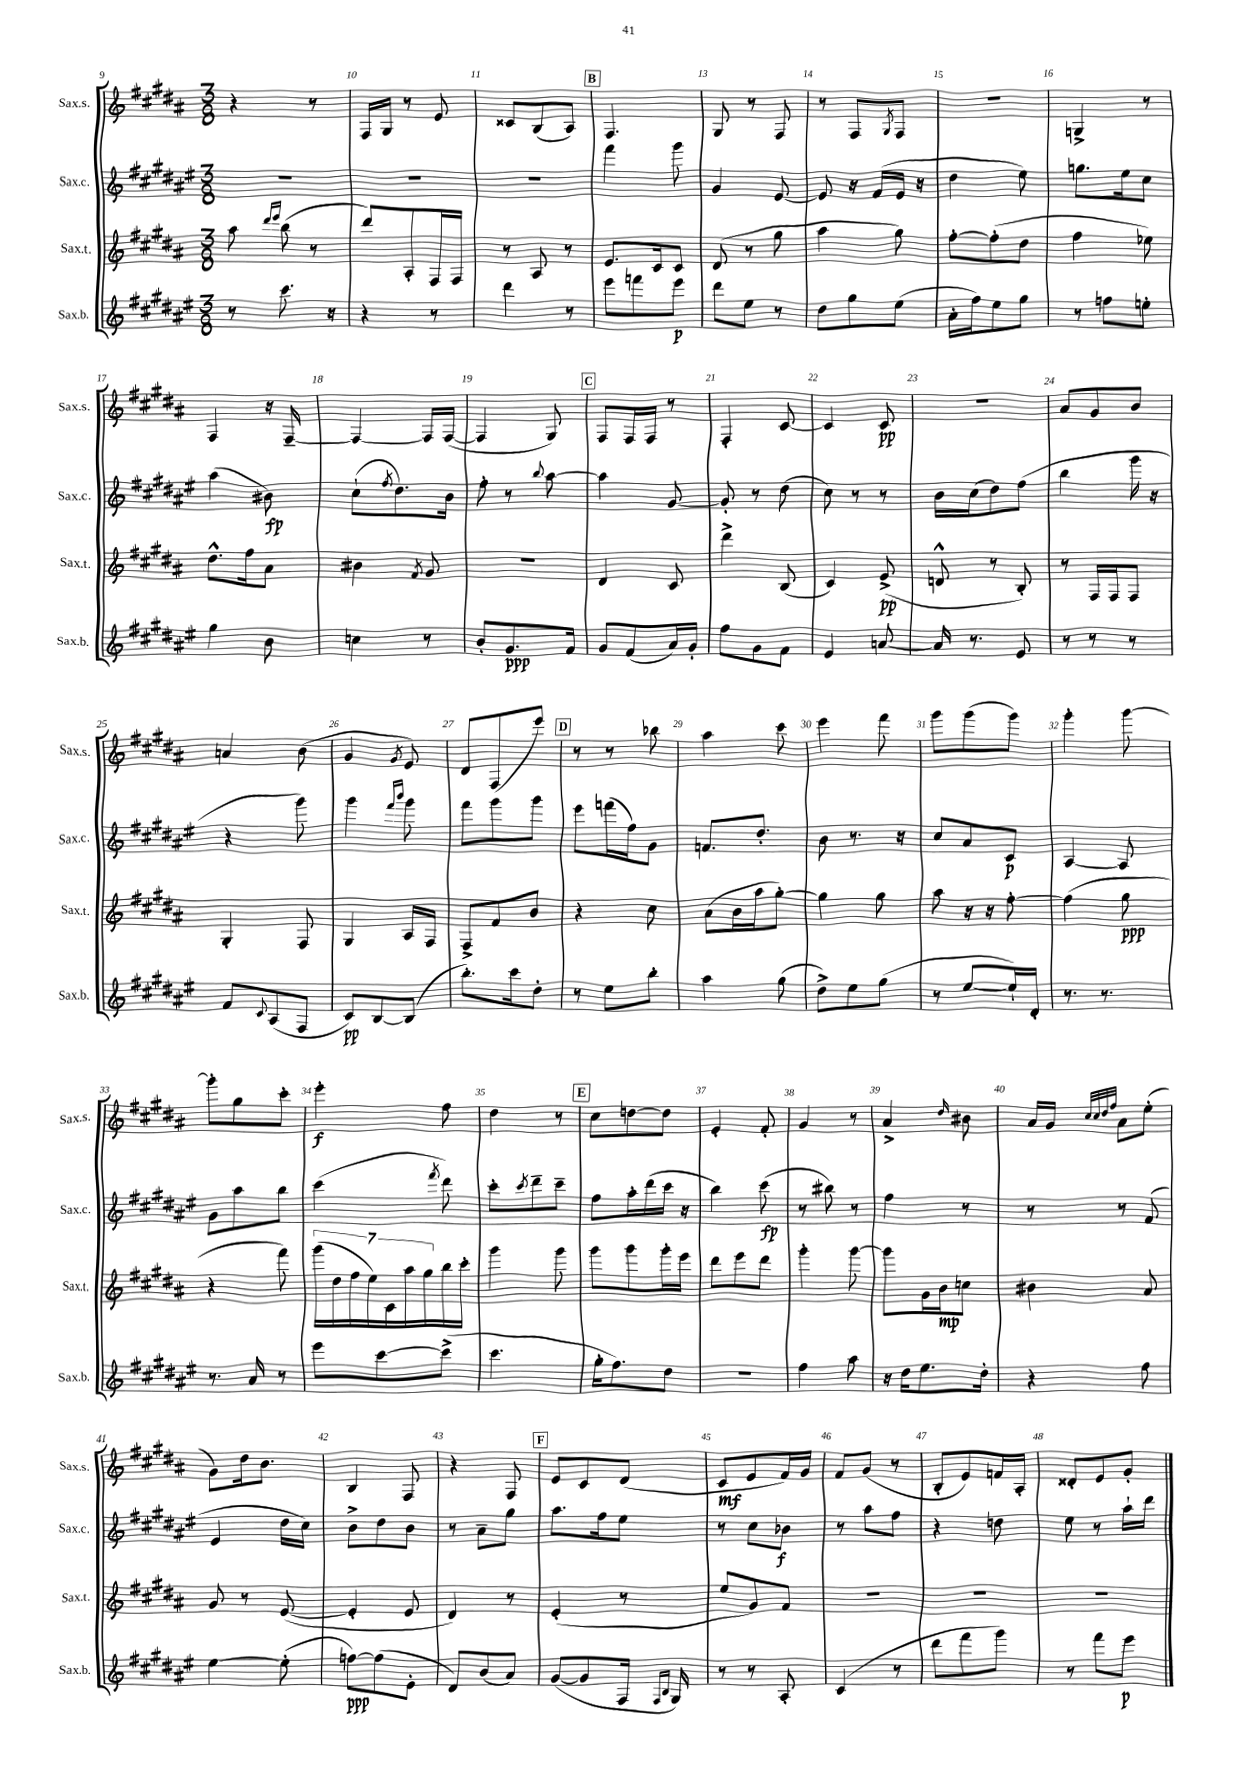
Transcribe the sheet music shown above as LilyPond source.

<<
\new StaffGroup <<
\new Staff = "s0" \with { instrumentName = "Sax.s." shortInstrumentName = "Sax.s." } {
    \clef treble \key b \major \numericTimeSignature \time 3/8
    r4 r8 |
    fis16 gis16 r8 e'8 |
    cisis'8 b8( ais8) |
    \mark \markup { \box "B" } fis4. |
    gis8 r8 fis8 |
    r8 fis8 \acciaccatura { gis8 } fis8 |
    R4. |
    g4-> r8 |
    fis4 r16 fis16~-- |
    fis4~ fis16 fis16~( |
    fis4 gis8) |
    \mark \markup { \box "C" } fis8 fis16 fis16 r8 |
    fis4-. cis'8~ |
    cis'4 cis'8\pp |
    R4. |
    ais'8 gis'8 b'8 |
    a'4 b'8( |
    gis'4 \acciaccatura { gis'8 } e'8) |
    dis'8 fis8( e'''8) |
    \mark \markup { \box "D" } r8 r8 bes''8 |
    ais''4 cis'''8 |
    e'''4 fis'''8 |
    gis'''8 gis'''8( gis'''8) |
    gis'''4-. gis'''8~ |
    gis'''8-. gis''8 cis'''8-. |
    e'''4-.\f fis''8 |
    dis''4 r8 |
    \mark \markup { \box "E" } cis''8 d''8~ d''8 |
    e'4-. fis'8-. |
    gis'4 r8 |
    ais'4-> \grace { dis''16 } bis'8 |
    ais'16 gis'16 \grace { cis''32 cis''32 dis''32 fis''32 } ais'8 e''8-.( |
    gis'8) dis''16 b'8. |
    b4 fis8 |
    r4 fis8 |
    \mark \markup { \box "F" } e'8 cis'8 dis'8( |
    cis'8\mf e'8 fis'16) gis'16 |
    fis'8 gis'8( r8 |
    b8-. e'8) f'16 ais16-. |
    disis'8-. e'8 gis'8-. \bar "|." |
}
\new Staff = "s1" \with { instrumentName = "Sax.c." shortInstrumentName = "Sax.c." } {
    \clef treble \key fis \major \numericTimeSignature \time 3/8
    R4. |
    R4. |
    R4. |
    \mark \markup { \box "B" } fis'''4 gis'''8 |
    gis'4 eis'8~ |
    eis'8 r16 fis'16( eis'16 r16 |
    dis''4 eis''8) |
    g''8. eis''16 cis''8 |
    ais''4( bis'8\fp) |
    cis''8-!( \acciaccatura { fis''8 } dis''8.) b'16 |
    fis''8-. r8 \appoggiatura { b''8 } ais''8~ |
    \mark \markup { \box "C" } ais''4 gis'8~ |
    gis'8-. r8 dis''8( |
    cis''8) r8 r8 |
    b'16 cis''16( dis''8) fis''8( |
    b''4 gis'''16 r16 |
    r4 gis'''8) |
    gis'''4 \grace { fis'''16 b'''16 } gis'''8 |
    fis'''8 gis'''8 gis'''8 |
    \mark \markup { \box "D" } eis'''8 f'''16( fis''16) gis'8 |
    f'8. dis''8.-. |
    b'8 r8. r16 |
    cis''8 ais'8 cis'8\p |
    ais4~ ais8 |
    gis'8 ais''8 b''8 |
    cis'''4( \acciaccatura { fis'''8 } dis'''8) |
    cis'''8-. \acciaccatura { cis'''8 } dis'''8-- cis'''8-- |
    \mark \markup { \box "E" } fis''8 ais''16-. dis'''16( cis'''16 r16 |
    b''4) cis'''8\fp( |
    r8 bis''8) r8 |
    fis''4 r8 |
    r8 r8 fis'8( |
    eis'4 dis''16 cis''16) |
    b'8-> dis''8 b'8 |
    r8 ais'8-- gis''8 |
    \mark \markup { \box "F" } ais''8. fis''16 eis''8 |
    r8 cis''8 bes'8\f |
    r8 ais''8 fis''8 |
    r4 d''8 |
    eis''8 r8 ais''16-! dis'''16 \bar "|." |
}
\new Staff = "s2" \with { instrumentName = "Sax.t." shortInstrumentName = "Sax.t." } {
    \clef treble \key b \major \numericTimeSignature \time 3/8
    ais''8 \grace { dis'''16 e'''16 } b''8( r8 |
    dis'''8) ais8-. fis16 fis16 |
    r8 ais8 r8 |
    \mark \markup { \box "B" } e'8. cis'16 cis'8 |
    dis'8( r8 gis''8 |
    ais''4 gis''8) |
    fis''8~-. fis''8-.( dis''8 |
    fis''4 ees''8) |
    dis''8.-^ fis''16 ais'8 |
    bis'4 \acciaccatura { fis'8 } gis'8 |
    R4. |
    \mark \markup { \box "C" } dis'4 cis'8 |
    dis'''4-> b8( |
    cis'4) e'8->\pp( |
    d'8-^ r8 b8-.) |
    r8 fis16 fis16 fis8 |
    gis4-. fis8 |
    gis4 ais16 fis16 |
    fis8-> fis'8 b'8 |
    \mark \markup { \box "D" } r4 cis''8 |
    ais'8( b'16 ais''16 gis''8~-.) |
    gis''4 gis''8 |
    ais''8 r16 r16 fis''8~-. |
    fis''4( gis''8\ppp |
    r4 fis'''8) |
    \tuplet 7/4 { gis'''16( dis''16 fis''16 e''16) cis'16 ais''16 gis''16 } b''16 cis'''16-. |
    gis'''4 gis'''8 |
    \mark \markup { \box "E" } gis'''8 gis'''8 gis'''16-. e'''16 |
    dis'''8 e'''8 dis'''8 |
    gis'''4-. gis'''8~ |
    gis'''8 gis'16 b'16\mp c''8 |
    bis'4 ais'8 |
    gis'8 r8 e'8~( |
    e'4-. e'8 |
    dis'4) r8 |
    \mark \markup { \box "F" } e'4-.( r8 |
    e''8 gis'8) fis'8 |
    R4. |
    R4. |
    R4. \bar "|." |
}
\new Staff = "s3" \with { instrumentName = "Sax.b." shortInstrumentName = "Sax.b." } {
    \clef treble \key fis \major \numericTimeSignature \time 3/8
    r8 cis'''8. r16 |
    r4 r8 |
    dis'''4 r8 |
    \mark \markup { \box "B" } eis'''8 f'''8 eis'''8\p |
    dis'''8 eis''8 r8 |
    dis''8 gis''8 eis''8( |
    ais'16-. fis''16) eis''8 gis''8 |
    r8 f''8 e''8-. |
    gis''4 b'8 |
    c''4 r8 |
    b'8-. gis'8.\ppp fis'16 |
    \mark \markup { \box "C" } gis'8 fis'8( ais'16) gis'16-. |
    fis''8 gis'8 fis'8 |
    eis'4 a'8~ |
    a'16 r8. eis'8 |
    r8 r8 r8 |
    fis'8 \appoggiatura { cis'8 } ais8( fis8 |
    cis'8\pp) b8~ b8( |
    b''8.-.) cis'''16 dis''8-. |
    \mark \markup { \box "D" } r8 eis''8 b''8-. |
    ais''4 gis''8( |
    dis''8->) eis''8 gis''8( |
    r8 eis''8~ eis''16-!) dis'16-. |
    r8. r8. |
    r8. ais'16 r8 |
    eis'''8 cis'''8~ cis'''8->( |
    cis'''4. |
    \mark \markup { \box "E" } gis''16-. fis''8.) dis''8 |
    r4. |
    fis''4 ais''8 |
    r16 dis''16 eis''8. dis''16-. |
    r4 fis''8 |
    eis''4~ eis''8-.( |
    f''8~\ppp) f''8( eis'8-. |
    dis'8) b'8( ais'8) |
    \mark \markup { \box "F" } gis'8~( gis'8 fis16 \grace { fis16 b16 } gis16) |
    r8 r8 ais8-. |
    cis'4( r8 |
    dis'''8 fis'''8 gis'''8) |
    r8 fis'''8 eis'''8\p \bar "|." |
}
>>
>>
\layout { \context { \Score currentBarNumber = #9 \override BarNumber.break-visibility = ##(#f #t #t) barNumberVisibility = #all-bar-numbers-visible } }
